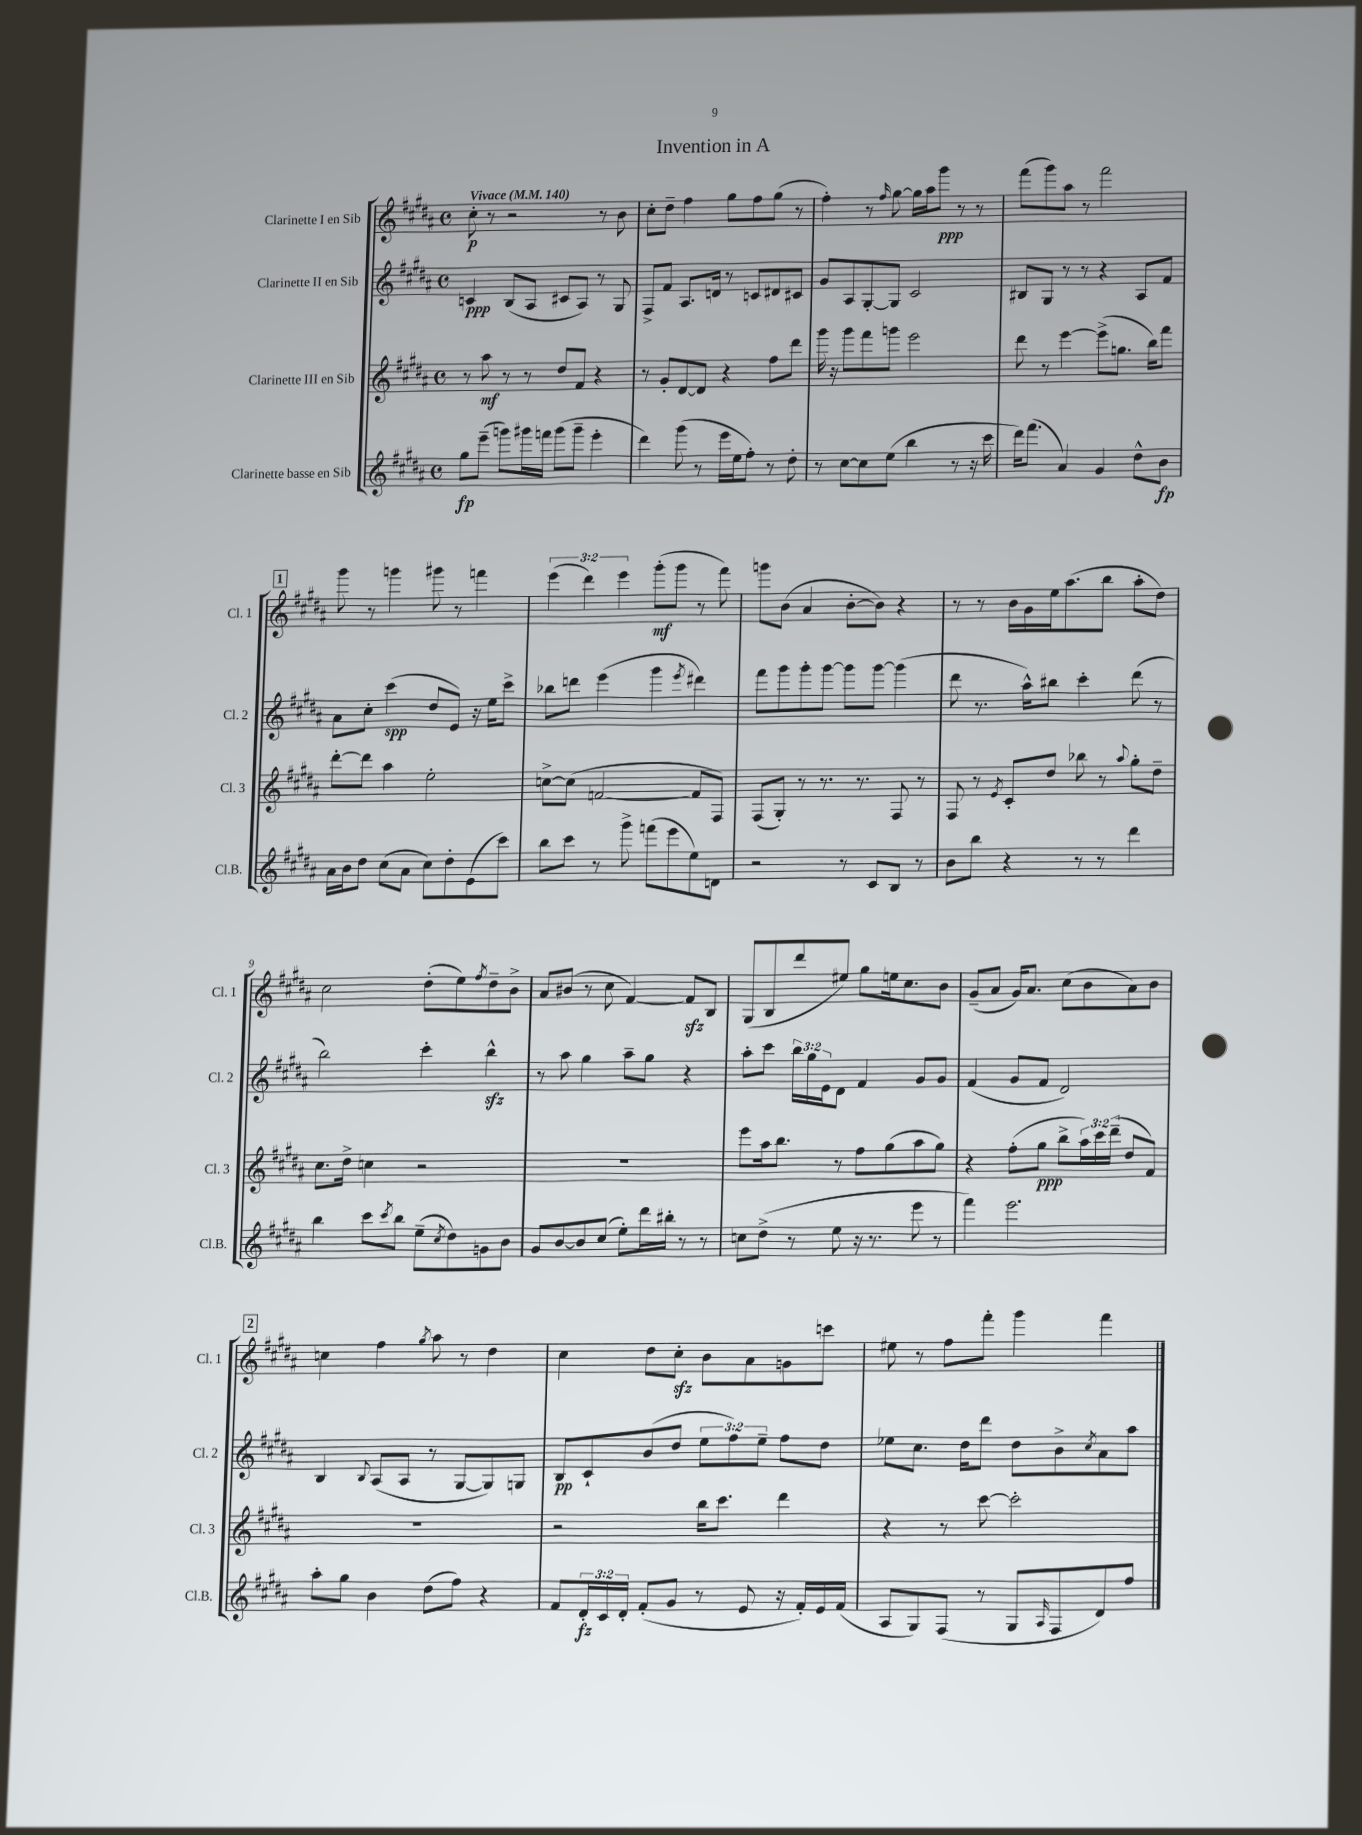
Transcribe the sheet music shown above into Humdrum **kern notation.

**kern	**dynam	**kern	**dynam	**kern	**dynam	**kern	**dynam
*part4	*part4	*part3	*part3	*part2	*part2	*part1	*part1
*staff4	*staff4	*staff3	*staff3	*staff2	*staff2	*staff1	*staff1
*I"Clarinette basse en Sib	*	*I"Clarinette III en Sib	*	*I"Clarinette II en Sib	*	*I"Clarinette I en Sib	*
*I'Cl.B.	*	*I'Cl. 3	*	*I'Cl. 2	*	*I'Cl. 1	*
*clefG2	*	*clefG2	*	*clefG2	*	*clefG2	*
*k[f#c#g#d#a#]	*	*k[f#c#g#d#a#]	*	*k[f#c#g#d#a#]	*	*k[f#c#g#d#a#]	*
*M4/4	*	*M4/4	*	*M4/4	*	*M4/4	*
*met(c)	*	*met(c)	*	*met(c)	*	*met(c)	*
*MM140	*	*MM140	*	*MM140	*	*MM140	*
=1	=1	=1	=1	=1	=1	=1	=1
!	!	!	!	!	!	!LO:TX:a:B:t=Vivace	!
8gg#\L	fp	8r	.	4cn/	ppp	8cc#'\	p
(8eee~\J	.	8aa#\	mf	.	.	8r	.
8gggn\L)	.	8r	.	(8B/L	.	2r	.
16ggg#X\L	.	8r	.	8A#/J	.	.	.
16fffn\JJ	.	.	.	.	.	.	.
(8ggg#\L	.	8dd#/L	.	8c#X/L	.	.	.
8ggg#~\J	.	8f#/J	.	8A#/J)	.	.	.
4eee'\	.	4r	.	8r	.	8r	.
.	.	.	.	8G#/	.	8b\	.
=2	=2	=2	=2	=2	=2	=2	=2
4ddd#\)	.	8r	.	8F#^/L	.	8cc#'\L	.
.	.	8g#'/L	.	8f#/J	.	8dd#~\J	.
(8ggg#\	.	[8d#/	.	8.A#/L	.	4ff#\	.
8r	.	8d#/J]	.	.	.	.	.
.	.	.	.	16dn/Jk	.	.	.
16eee\LL	.	4r	.	8r	.	8gg#\L	.
16ee\J	.	.	.	.	.	.	.
8ff#'\J)	.	.	.	8cn/L	.	8ff#\	.
8r	.	8ff#\L	.	8d#X/	.	(8gg#\J	.
8dd#'\	.	8ddd#\J	.	8c#X/J	.	8r	.
=3	=3	=3	=3	=3	=3	=3	=3
8r	.	16ggg#\	.	8g#/L	.	4ff#'\)	.
.	.	16r	.	.	.	.	.
[8cc#\L	.	8ggg#\L	.	8A#/	.	.	.
8cc#\]	.	8fff#\	.	[8G#'/	.	8r	.
.	.	.	.	.	.	16qqff#/	.
(8ee\J	.	8gggn\J	.	8G#/J]	.	[8gg#\	.
4bb\	.	2eee\	.	2c#/	.	16gg#\LL]	.
.	.	.	.	.	.	16aa#\J	.
.	.	.	.	.	.	8ggg#\J	ppp
8r	.	.	.	.	.	8r	.
16r	.	.	.	.	.	8r	.
16ccc#\	.	.	.	.	.	.	.
=4	=4	=4	=4	=4	=4	=4	=4
16ddd#\KL)	.	8ddd#\	.	8B#X/L	.	(8fff#\L	.
(8.fff#\J	.	.	.	.	.	.	.
.	.	8r	.	8G#/J	.	8ggg#\)	.
4a#/)	.	[4eee\	.	8r	.	8aa#\J	.
.	.	.	.	8r	.	8r	.
4g#/	.	(8eee^\L]	.	4r	.	2fff#\	.
.	.	8.ggn\J	.	.	.	.	.
8dd#^^\L	.	.	.	8A#/L	.	.	.
.	.	16bb\KL)	.	.	.	.	.
8b\J	fp	8fff#\J	.	8f#/J	.	.	.
!!LO:LB:g=z
!!LO:REH:place=s1:t=1
=5	=5	=5	=5	=5	=5	=5	=5
16a#\LL	.	[8ddd#'\L	.	8a#\L	.	8ggg#\	.
16b\J	.	.	.	.	.	.	.
8dd#\J	.	8ddd#\J]	.	8cc#'\J	.	8r	.
(8cc#\L	.	4aa#\	.	(4ccc#\	spp	4gggn\	.
8a#\J	.	.	.	.	.	.	.
8cc#\L)	.	2ee'\	.	8dd#/L	.	8ggg#X\	.
8dd#'\	.	.	.	8e/J)	.	8r	.
(8e\	.	.	.	16r	.	4fffn\	.
.	.	.	.	16ee\KL	.	.	.
8ccc#\J)	.	.	.	8ccc#^\J	.	.	.
=6	=6	=6	=6	=6	=6	=6	=6
8bb\L	.	[8ccn^\L	.	8bb-X\L	.	(6eee\	.
8ccc#\J	.	(8cc\J]	.	8dddn\J	.	.	.
.	.	.	.	.	.	6ddd#\)	.
8r	.	[2fn/	.	(4eee\	.	.	.
.	.	.	.	.	.	6eee\	.
8ggg#^\	.	.	.	.	.	.	.
(8fffn\L	.	.	.	4ggg#\	.	(8ggg#'\L	mf
8eee\	.	.	.	.	.	8ggg#\J	.
.	.	.	.	8qeee/	.	.	.
8ee\)	.	8f/L]	.	4ddd#X\)	.	8r	.
8dn\J	.	8F#/J)	.	.	.	8fff#\)	.
=7	=7	=7	=7	=7	=7	=7	=7
2r	.	(8F#/L	.	8fff#\L	.	8gggn\L	.
.	.	8G#'/J)	.	8ggg#\	.	(8b\J	.
.	.	8r	.	8ggg#'\	.	4a#/	.
.	.	8.r	.	[8ggg#\J	.	.	.
8r	.	.	.	8ggg#\L]	.	[8b'\L	.
.	.	8.r	.	.	.	.	.
8c#/L	.	.	.	[8ggg#\J	.	8b\J])	.
8B/J	.	8F#/	.	(4ggg#\]	.	4r	.
8r	.	8r	.	.	.	.	.
=8	=8	=8	=8	=8	=8	=8	=8
8b\L	.	8F#/	.	8ddd#\	.	8r	.
8bb\J	.	8r	.	8.r	.	8r	.
.	.	8qe/	.	.	.	.	.
4r	.	8c#'/L	.	.	.	16b\LL	.
.	.	.	.	16aa#^^\KL)	.	16g#\	.
.	.	8dd#/J	.	8bb#X\J	.	16ee\J	.
.	.	.	.	.	.	(8.aa#\	.
8r	.	8bb-X\	.	4ccc#'\	.	.	.
8r	.	8r	.	.	.	8bb\J	.
.	.	8qqaa#/	.	.	.	.	.
4ddd#\	.	8gg#'\L	.	(8ddd#\	.	8aa#'\L	.
.	.	8dd#~\J	.	8r	.	8dd#\J)	.
!!LO:LB:g=z
=9	=9	=9	=9	=9	=9	=9	=9
4bb\	.	8.cc#\L	.	2bb\)	.	2cc#\	.
.	.	16dd#^\Jk	.	.	.	.	.
8ccc#\L	.	4ccn\	.	.	.	.	.
8qccc#/	.	.	.	.	.	.	.
8bb\J	.	.	.	.	.	.	.
(8ee~\L	.	2r	.	4ccc#'\	.	(8dd#'\L	.
8qcc#/	.	.	.	.	.	.	.
8dd#\)	.	.	.	.	.	8ee\)	.
.	.	.	.	.	.	8qff#/	.
8gn\	.	.	.	4bbzz^^\	.	8dd#~\	.
8b\J	.	.	.	.	.	8b^\J	.
=10	=10	=10	=10	=10	=10	=10	=10
8g#/L	.	1r	.	8r	.	8a#/L	.
[8b/	.	.	.	8aa#\	.	(8b#X/J	.
8b/]	.	.	.	4gg#\	.	8r	.
(8cc#/J	.	.	.	.	.	8cc#\	.
8ee'\L)	.	.	.	8aa#~\L	.	[4f#/)	.
16ddd#\L	.	.	.	8gg#\J	.	.	.
16bb#X'\JJ	.	.	.	.	.	.	.
8r	.	.	.	4r	.	8f#zz/L]	.
8r	.	.	.	.	.	8B/J	.
=11	=11	=11	=11	=11	=11	=11	=11
8ccn\L	.	8eee\L	.	8aa#'\L	.	(8G#/L	.
(8dd#^\J	.	16aa#\k	.	8ccc#\J	.	8B/	.
.	.	8.bb\J	.	.	.	.	.
8r	.	.	.	24bb\LL	.	8ddd#/	.
.	.	.	.	24gg#\	.	.	.
.	.	.	.	24e\J	.	.	.
8ee\	.	8r	.	8d#\J	.	8ee#X/J)	.
16r	.	8ff#\L	.	4f#/	.	8gg#\L	.
8.r	.	.	.	.	.	.	.
.	.	(8gg#\	.	.	.	16een\k	.
.	.	.	.	.	.	8.cc#\	.
8eee\	.	8aa#\	.	8g#/L	.	.	.
8r	.	8gg#\J)	.	8g#/J	.	8b\J	.
=12	=12	=12	=12	=12	=12	=12	=12
4fff#\)	.	4r	.	(4f#/	.	(8g#~/L	.
.	.	.	.	.	.	8a#/J	.
2.eee\	.	(8ff#'\L	.	8g#/L	.	16g#/KL)	.
.	.	.	.	.	.	8.a#/J	.
.	.	8gg#\J	ppp	8f#/J	.	.	.
.	.	8bb^\L	.	2d#/)	.	(8cc#\L	.
.	.	24aa#\L)	.	.	.	8b\	.
.	.	24ccc#\	.	.	.	.	.
.	.	(24ddd#~\JJ	.	.	.	.	.
.	.	8dd#/L	.	.	.	8a#\)	.
.	.	8f#/J)	.	.	.	8b\J	.
!!LO:LB:g=z
!!LO:REH:place=s1:t=2
=13	=13	=13	=13	=13	=13	=13	=13
8aa#'\L	.	1r	.	4B/	.	4ccn\	.
8gg#\J	.	.	.	.	.	.	.
.	.	.	.	8qqB/	.	.	.
4b\	.	.	.	(8A#/L	.	4ff#\	.
.	.	.	.	8A#/J	.	.	.
.	.	.	.	.	.	8qgg#/	.
(8dd#\L	.	.	.	8r	.	8aa#\	.
8ff#\J)	.	.	.	[8G#/L	.	8r	.
4r	.	.	.	8G#/])	.	4dd#\	.
.	.	.	.	8Gn/J	.	.	.
=14	=14	=14	=14	=14	=14	=14	=14
8f#/L	.	2r	.	8B/L	pp	4cc#\	.
24d#'/L	fz	.	.	8c#`/	.	.	.
24c#/	.	.	.	.	.	.	.
24d#'/JJ	.	.	.	.	.	.	.
(8f#'/L	.	.	.	(8b/	.	8dd#\L	.
8g#/J	.	.	.	8dd#/J	.	8cc#zz'\J	.
8r	.	16bb\KL	.	12ee\L	.	8b\L	.
.	.	8.ccc#\J	.	.	.	.	.
.	.	.	.	12ff#\)	.	.	.
8e/	.	.	.	.	.	8a#\	.
.	.	.	.	12ee~\J	.	.	.
16r	.	4ddd#\	.	8ff#\L	.	8gn\	.
16f#'/LL)	.	.	.	.	.	.	.
16e/	.	.	.	8dd#\J	.	8cccn\J	.
(16f#/JJ	.	.	.	.	.	.	.
=15	=15	=15	=15	=15	=15	=15	=15
8A#/L	.	4r	.	8ee-X\L	.	8ee#X\	.
8G#/)	.	.	.	8.cc#\J	.	8r	.
(8F#/J	.	8r	.	.	.	8ff#\L	.
.	.	.	.	16dd#\KL	.	.	.
8r	.	[8ccc#\	.	8ddd#\J	.	8fff#'\J	.
8G#/L	.	2ccc#'\]	.	8dd#\L	.	4ggg#\	.
16qqA#/	.	.	.	.	.	.	.
8F#/	.	.	.	8b^\	.	.	.
.	.	.	.	8qcc#/	.	.	.
8d#/)	.	.	.	8a#\	.	4fff#\	.
8ff#/J	.	.	.	8aa#\J	.	.	.
==	==	==	==	==	==	==	==
*-	*-	*-	*-	*-	*-	*-	*-
